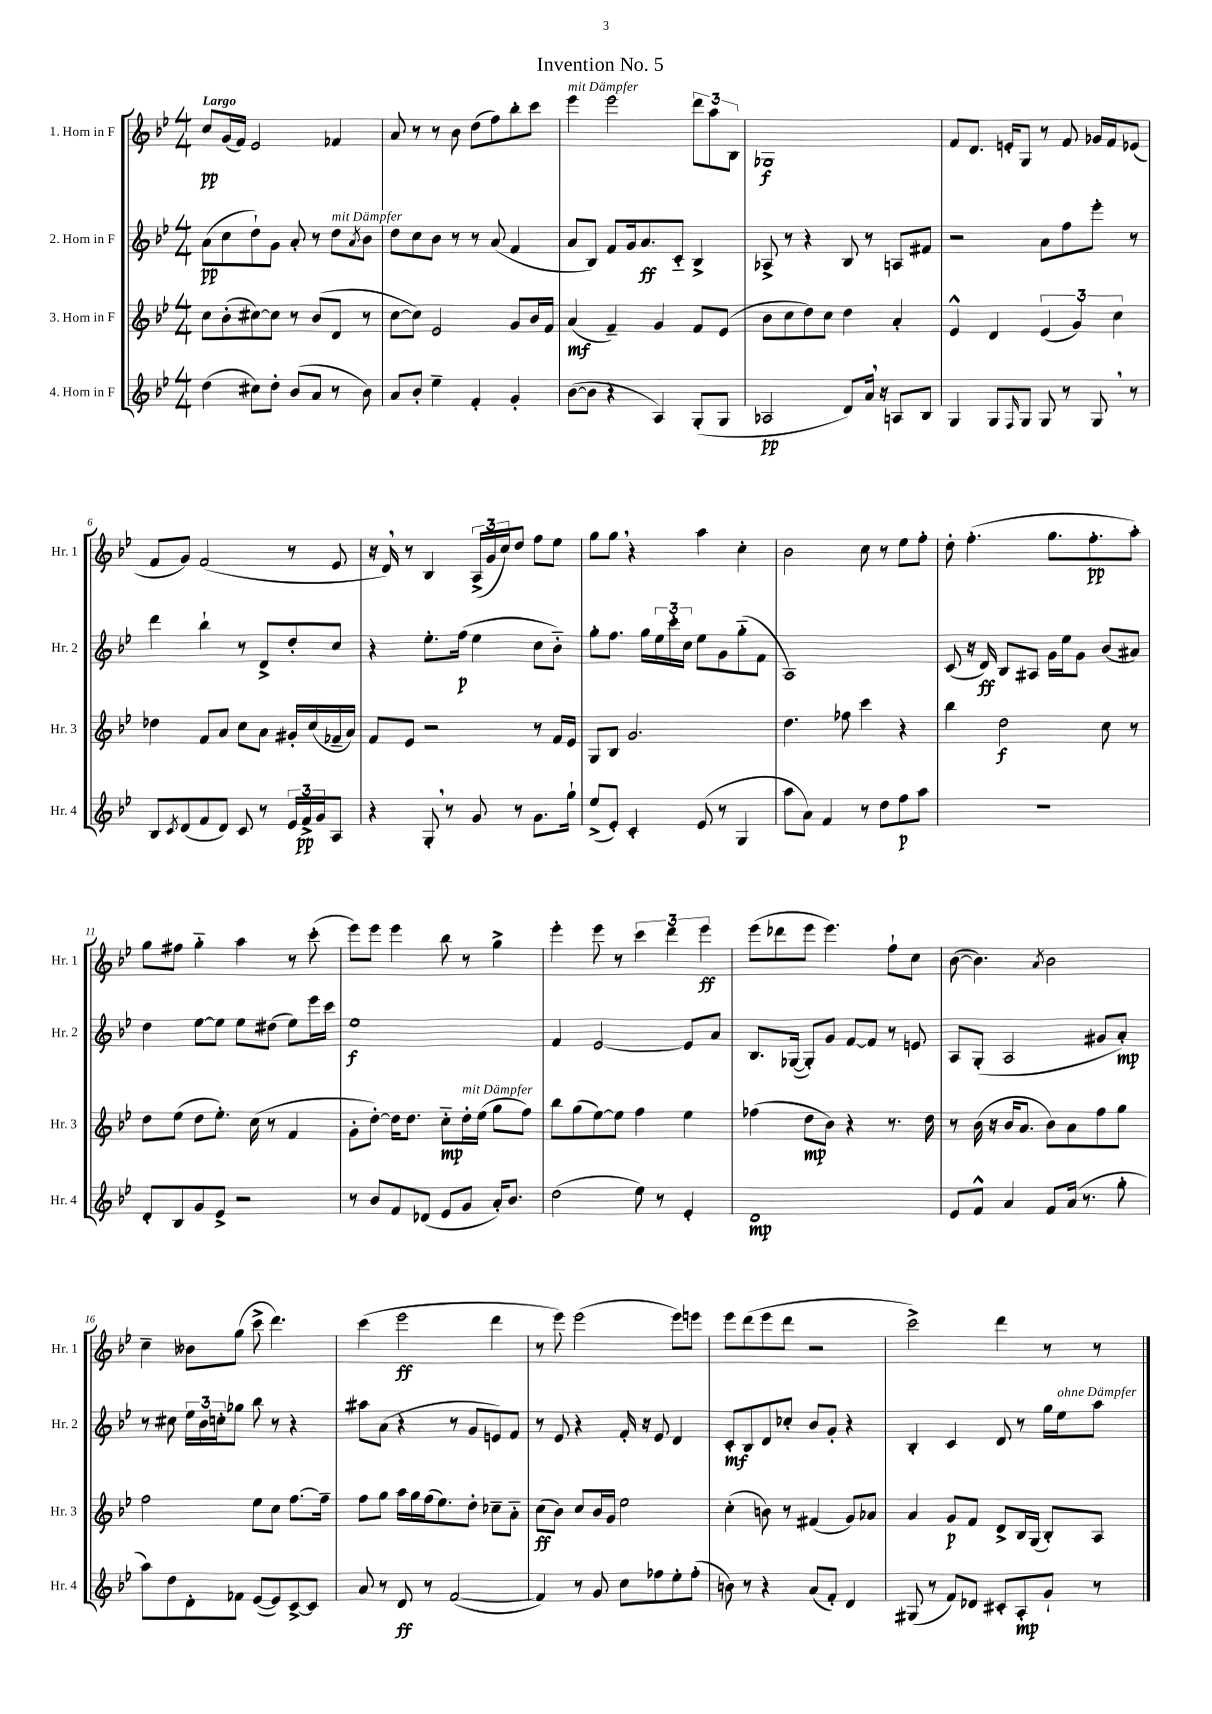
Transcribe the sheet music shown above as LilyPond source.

\header { title = "Invention No. 5" }
<<
\new StaffGroup <<
\new Staff = "s0" \with { instrumentName = "1. Horn in F" shortInstrumentName = "Hr. 1" } {
    \clef treble \key bes \major \numericTimeSignature \time 4/4 \tempo "Largo"
    c''8\pp g'16( f'16) ees'2 fes'4 |
    a'8 r8 r8 bes'8 d''8( f''8) bes''8-. c'''8 |
    ees'''4^\markup { \italic "mit Dämpfer" } ees'''2 \tuplet 3/2 { d'''8 a''8 bes8 } |
    ges1\f |
    f'8 d'8. e'16-. g8 r8 f'8 ges'16 f'16 ees'8( |
    f'8 g'8) f'2( r8 ees'8 |
    r16 d'16) \breathe r8 bes4 \tuplet 3/2 { a16->( g'16 c''16) } d''8 f''8 ees''8 |
    g''8 g''8 \breathe r4 a''4 c''4-. |
    bes'2 c''8 r8 ees''8 f''8-. |
    d''8-. f''4.-.( g''8. f''8.-.\pp a''8-.) |
    g''8 fis''8 g''4-_ a''4 r8 c'''8-.( |
    ees'''8) ees'''8 ees'''4 bes''8 r8 g''4-> |
    ees'''4-. ees'''8 r8 \tuplet 3/2 { c'''4 d'''4 ees'''4\ff } |
    ees'''8( des'''8 ees'''8 ees'''4.) f''8-! c''8 |
    bes'8~( bes'4.) \acciaccatura { a'8 } bes'2 |
    c''4-- beses'8 g''8( c'''8-> d'''4.) |
    c'''4( ees'''2\ff d'''4 |
    r8 ees'''8) ees'''2( ees'''8) e'''8 |
    ees'''8 d'''8( ees'''8 d'''8 r2 |
    c'''2->) d'''4 r8 r8 \bar "|." |
}
\new Staff = "s1" \with { instrumentName = "2. Horn in F" shortInstrumentName = "Hr. 2" } {
    \clef treble \key bes \major \numericTimeSignature \time 4/4
    a'8\pp( c''8 d''8-!) g'8 a'8-. r8 d''8^\markup { \italic "mit Dämpfer" } \acciaccatura { a'8 } bes'8 |
    d''8 c''8 bes'8 r8 r8 a'8( f'4 |
    a'8 bes8) f'8 g'16 a'8.\ff c'8-_ bes4-> |
    aes8-> r8 r4 bes8 r8 a8 fis'8 |
    r2 a'8 f''8 ees'''8-. r8 |
    d'''4 bes''4-! r8 d'8-> d''8-. c''8 |
    r4 ees''8.-. f''16\p( ees''4 c''8 bes'8-_) |
    g''8-. f''8. g''16 \tuplet 3/2 { ees''16 c'''16-. c''16 } ees''8 g'8 g''8-_( f'8 |
    a1) |
    c'8( r16 d'16\ff) bes8 ais8 g'16 ees''16 g'8 bes'8( ais'8) |
    d''4 ees''8~ ees''8 ees''8 dis''8( ees''8) ees'''16 c'''16 |
    ees''1\f |
    f'4 ees'2~ ees'8 a'8 |
    bes8. ges16~( ges8-.) g'8 f'8~ f'8 r8 e'8 |
    a8 g8-.( a2 gis'8 a'8-.\mp) |
    r8 cis''8 \tuplet 3/2 { ees''16 bes'16 c''16-. } ges''8 bes''8 r8 r4 |
    ais''8 a'8( r4 r8 g'8 e'8) f'8 |
    r8 ees'8 r4 f'16-. r16 ees'8 d'4 |
    c'8-.\mf bes8 d'8 ces''8-. bes'8 g'8-. r4 |
    bes4-. c'4 d'8 r8 g''16 ees''16^\markup { \italic "ohne Dämpfer" } a''8 \bar "|." |
}
\new Staff = "s2" \with { instrumentName = "3. Horn in F" shortInstrumentName = "Hr. 3" } {
    \clef treble \key bes \major \numericTimeSignature \time 4/4
    c''8 bes'8-.( cis''8~) cis''8 r8 bes'8( d'8 r8 |
    c''8~ c''8) ees'2 g'8 bes'16 f'16 |
    a'4\mf( f'4--) g'4 f'8 ees'8( |
    bes'8 c''8 d''8) c''8 d''4 a'4-. |
    ees'4-^ d'4 \tuplet 3/2 { ees'4( g'4) c''4 } |
    des''4 f'8 a'8 c''8 a'8 gis'16-. c''16( fes'16-- a'16) |
    f'8 ees'8 r2 r8 f'16 ees'16 |
    g8 bes8 g'2. |
    d''4. fes''8 c'''4 r4 |
    bes''4 d''2\f c''8 r8 |
    d''8 ees''8( d''8 ees''8.-.) c''16( r8 f'4 |
    g'8-. d''8~-.) d''16 d''8. c''8-_\mp d''16-.^\markup { \italic "mit Dämpfer" } ees''16( g''8 f''8) |
    bes''8 g''8( ees''8~) ees''8 f''4 ees''4 |
    fes''4( d''8\mp bes'8) r4 r8. d''16 |
    r8 bes'16( r16 bes'16 a'8. bes'8) a'8 f''8 g''8 |
    f''2 ees''8 c''8 f''8.~ f''16-- |
    f''8 g''8 a''16 g''16 f''16( ees''8.) d''8-. ces''8-- a'8-_ |
    c''8\ff( bes'8) c''8 bes'16 g'16 ees''2 |
    c''4-.( b'8) r8 fis'4( g'8) aes'8 |
    a'4 g'8\p f'8 d'8-> bes16 g16( bes8-.) a8 \bar "|." |
}
\new Staff = "s3" \with { instrumentName = "4. Horn in F" shortInstrumentName = "Hr. 4" } {
    \clef treble \key bes \major \numericTimeSignature \time 4/4
    d''4( cis''8) d''8-. bes'8( a'8 r8 bes'8) |
    a'8 bes'8-. ees''4-- f'4-. g'4-. |
    bes'8~( bes'8 r4 a4) g8-.( g8 |
    aes2\pp d'8) a'16 \breathe r16 a8 bes8 |
    g4 g8 \grace { f16 } g8 g8 r8 g8 \breathe r8 |
    bes8 \acciaccatura { c'8 } d'8( f'8 d'8) c'8 r8 \tuplet 3/2 { ees'16 f'16->\pp g'16 } a8 |
    r4 g8-. \breathe r8 g'8 r8 g'8. g''16-! |
    ees''8->( ees'8-.) c'4-. ees'8( r8 g4 |
    a''8 a'8) f'4 r8 d''8 f''8\p a''8 |
    R1 |
    d'8-. bes8 g'8 ees'8-> r2 |
    r8 bes'8 f'8 des'8( ees'8 g'8 a'16-.) bes'8. |
    d''2( ees''8) r8 ees'4-. |
    d'1\mp |
    ees'8 f'8-^ a'4 f'8 a'16( r8. g''8-. |
    a''8) d''8 d'8-. fes'8 ees'8~( ees'8) c'8~-> c'8 |
    a'8 r8 d'8\ff r8 f'2~( |
    f'4) r8 g'8 c''8 fes''8 ees''8-. fes''8-.( |
    b'8) r8 r4 a'8( f'8-.) d'4 |
    gis8( r8 f'8) des'8 cis'8-. a8-.\mp g'8-! r8 \bar "|." |
}
>>
>>
